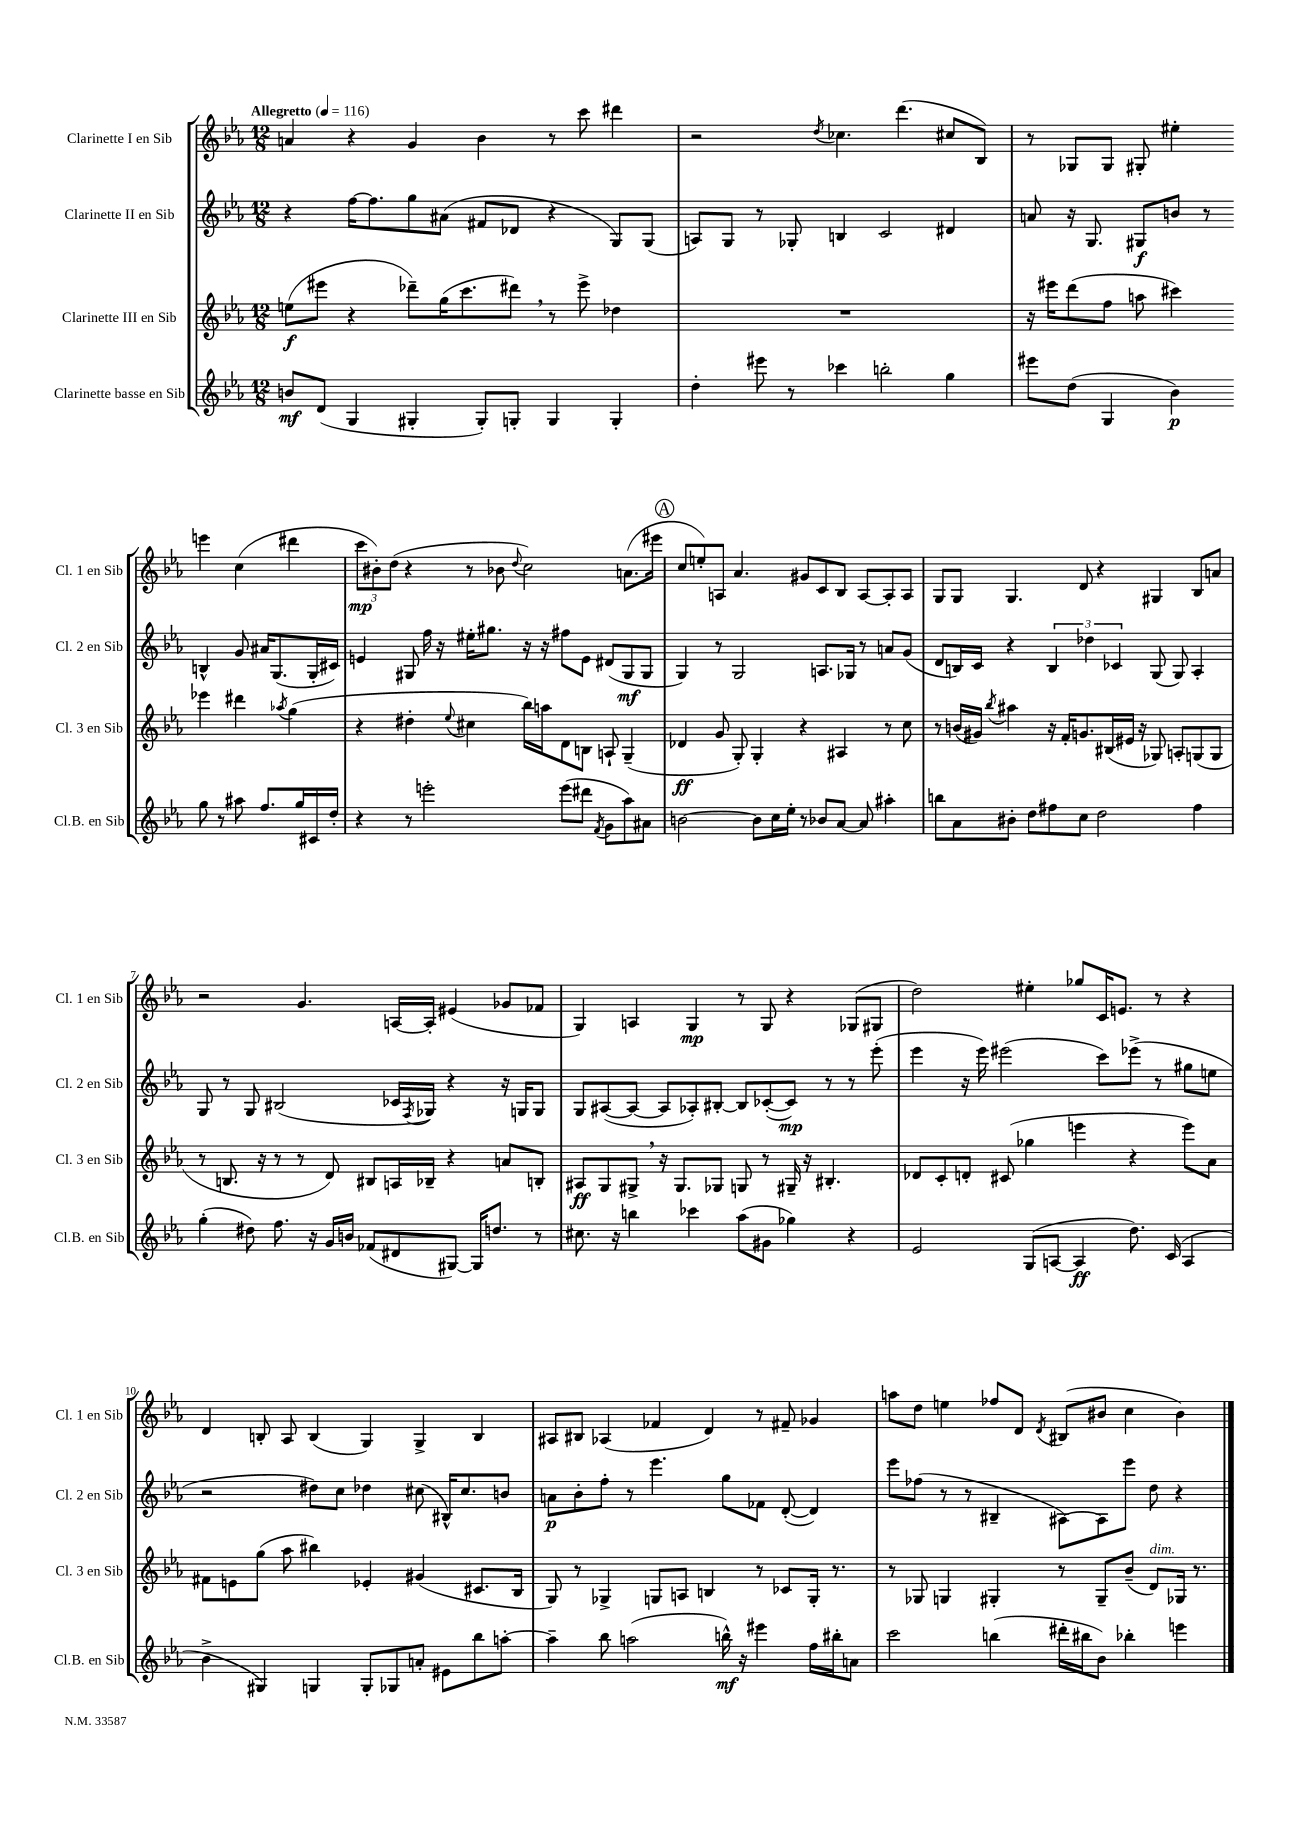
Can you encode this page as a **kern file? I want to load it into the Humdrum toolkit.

**kern	**kern	**kern	**kern
*staff4	*staff3	*staff2	*staff1
*clefG2	*clefG2	*clefG2	*clefG2
*k[b-e-a-]	*k[b-e-a-]	*k[b-e-a-]	*k[b-e-a-]
*M12/8	*M12/8	*M12/8	*M12/8
*MM116	*MM116	*MM116	*MM116
8b	(8ee	4r	4a
(8d	8eee#	.	.
4G	4r	[16ff	4r
.	.	8.ff]	.
4G#'	8ddd-~)	8gg	4g
.	(16gg	(8a#	.
.	8.ccc	.	.
8G#')	.	8f#	4b-
8G'	8ddd#)	8d-	.
4G	8r	4r	8r
.	8eee#^	.	8ccc
4G'	4dd-	8G)	4ddd#
.	.	(8G	.
=	=	=	=
4dd'	1.r	8A)	2r
.	.	8G	.
8eee#	.	8r	.
8r	.	8G-'	.
.	.	.	8qdd
4ccc-	.	4B	4.cc-
2bb'	.	2c	.
.	.	.	(4.ddd
4gg	.	4d#	8cc#
.	.	.	8B-)
=	=	=	=
8eee#	16r	8a	8r
.	16eee#	.	.
(8dd	(8ddd	16r	8G-
.	.	8.G	.
4G	8ff	.	8G-
.	8aa	8G#	8G#'
4b-)	4ccc#)	8b	4ee#'
.	.	8r	.
8gg	4eee-	4B^^	4eee
8r	.	.	.
8aa#	4ddd#	8g	(4cc
8.ff	.	16a#	.
.	.	(8.G#	.
.	8qaa-	.	.
.	(4gg	.	4ddd#
16gg	.	.	.
16c#	.	16G#'	.
16dd'	.	16c#)	.
=	=	=	=
4r	4r	4e	12ccc
.	.	.	12b#')
.	.	.	(12dd
8r	4dd#'	8G#	4r
2eee'	.	16ff	.
.	.	16r	.
.	8qqee-	.	.
.	4cc#	16ee#'	8r
.	.	8.gg#	.
.	.	.	8b-
.	.	.	8qqdd
.	16bb-)	16r	2cc)
.	16aa	16r	.
(8eee	8d	8ff#	.
8ddd#	8B	8e	.
8qf	.	.	.
8g	8A`	(8d#	.
8aa-)	(4G~	8G#	(8.a
8a#	.	8G#	.
.	.	.	16eee#
=	=	=	=
[2b	4d-	4G)	8cc
.	.	.	8ee')
.	8g	8r	8A
.	8G')	2G	4.a-
8b]	4G'	.	.
16cc	.	.	.
16ee-'	.	.	.
8r	4r	.	8g#
8b-	.	8.A	8c
[8a-	4A#	.	8B-
.	.	16G-	.
8a-]	.	8r	[8A
4aa#'	8r	8a	8A']
.	8cc	(8g	8A
=	=	=	=
8bb	8r	8d	8G
8a-	(16b	16B)	8G
.	16g#)	16c	.
.	8qbb-	.	.
8b#'	4aa#	4r	4.G
8dd	.	.	.
8ff#	16r	6B	.
.	16f'	.	.
8cc	8.g	.	8d
.	.	6dd-	.
2dd	.	.	4r
.	(16B#	.	.
.	.	6c-	.
.	16e#	.	.
.	16r	.	.
.	8G-)	(8G	4G#
.	8A'	8G)	.
4ff#	(8G	4A-'	8B-
.	8G	.	8a
=	=	=	=
(4gg'	8r	8G	2r
.	8.B	8r	.
8dd#)	.	8G	.
.	16r	.	.
8.ff	8r	(2B#	.
.	8r	.	4.g
16r	.	.	.
16g	8d)	.	.
16b	.	.	.
(8f-	8B#	.	.
8d#	16A	16c-	[16A
.	.	8qF	.
.	16B-~	16G-)	16A']
[8G#)	4r	4r	(4e#
16G#]	.	.	.
8.dd	.	.	.
.	8a	16r	8g-
.	.	16G	.
8r	8B'	8G	8f-
=	=	=	=
8.cc#	8A#	8G	4G)
.	8G	([8A#	.
16r	.	.	.
4bb	8G#^	8A#_	4A
.	16r	8A#]	.
.	8.G#	.	.
4ccc-	.	8A-')	4G
.	8G-	[8B#'	.
(8aa-	8G	8B#]	8r
8g#	8r	([8c-'	8G
4gg-)	16G#~	8c-])	4r
.	16r	.	.
.	4.B#'	8r	.
4r	.	8r	(8G-
.	.	(8eee-'	8G#
=	=	=	=
2e-	8d-	4eee-	2dd)
.	8c'	.	.
.	8d'	16r	.
.	.	16eee-)	.
.	(8c#	(2eee#	.
(8G	4gg-	.	4ee#'
[8A	.	.	.
4A]	4eee	.	8gg-
.	.	8ccc)	16c
.	.	.	8.e
8.dd)	4r	(8eee-^	.
.	.	8r	8r
(16c	.	.	.
4A	8eee)	8gg#	4r
.	8a-	8ee	.
=	=	=	=
4b-^	8f#	2r	4d
.	8e	.	.
4G#)	(8gg	.	8B'
.	8aa-	.	8A-
4G	4bb#)	8dd#)	(4B
.	.	8cc	.
8G'	4e-'	4dd-	4G)
8G-	.	.	.
8a'	(4g#	(8cc#	4G^
8e#	.	16B#^^)	.
.	.	8.cc#	.
8bb-	8.c#	.	4B
[8aa'	.	8b	.
.	16B-	.	.
=	=	=	=
4aa~]	8G)	8a	8A#
.	8r	8b-'	8B#
8bb-	4G-^	8ff'	(4A-
(2aa	.	8r	.
.	8G	4.eee-	4f-
.	8A	.	.
.	4B	.	4d)
16bb^^)	.	8gg	.
16r	.	.	.
4eee#	8r	8f-	8r
.	8c-	([8d'	8f#~
16ff	16G'	4d])	4g-
16bb#'	8.r	.	.
8a	.	.	.
=	=	=	=
2ccc	8r	8eee-	8aa
.	8G-	(8ff-	8dd
.	4G	8r	4ee
.	.	8r	.
(4bb	4G#'	4B#~	8ff-
.	.	.	8d
.	.	.	8qd
16ddd#'	8r	[8A#)	(8B#
16bb#	.	.	.
8b-)	8G#~	8A#]	8b#
4bb-'	(8b-~	8eee-	4cc
.	8d)	8dd	.
4eee	16G-	4r	4b#)
.	8.r	.	.
==	==	==	==
*-	*-	*-	*-
